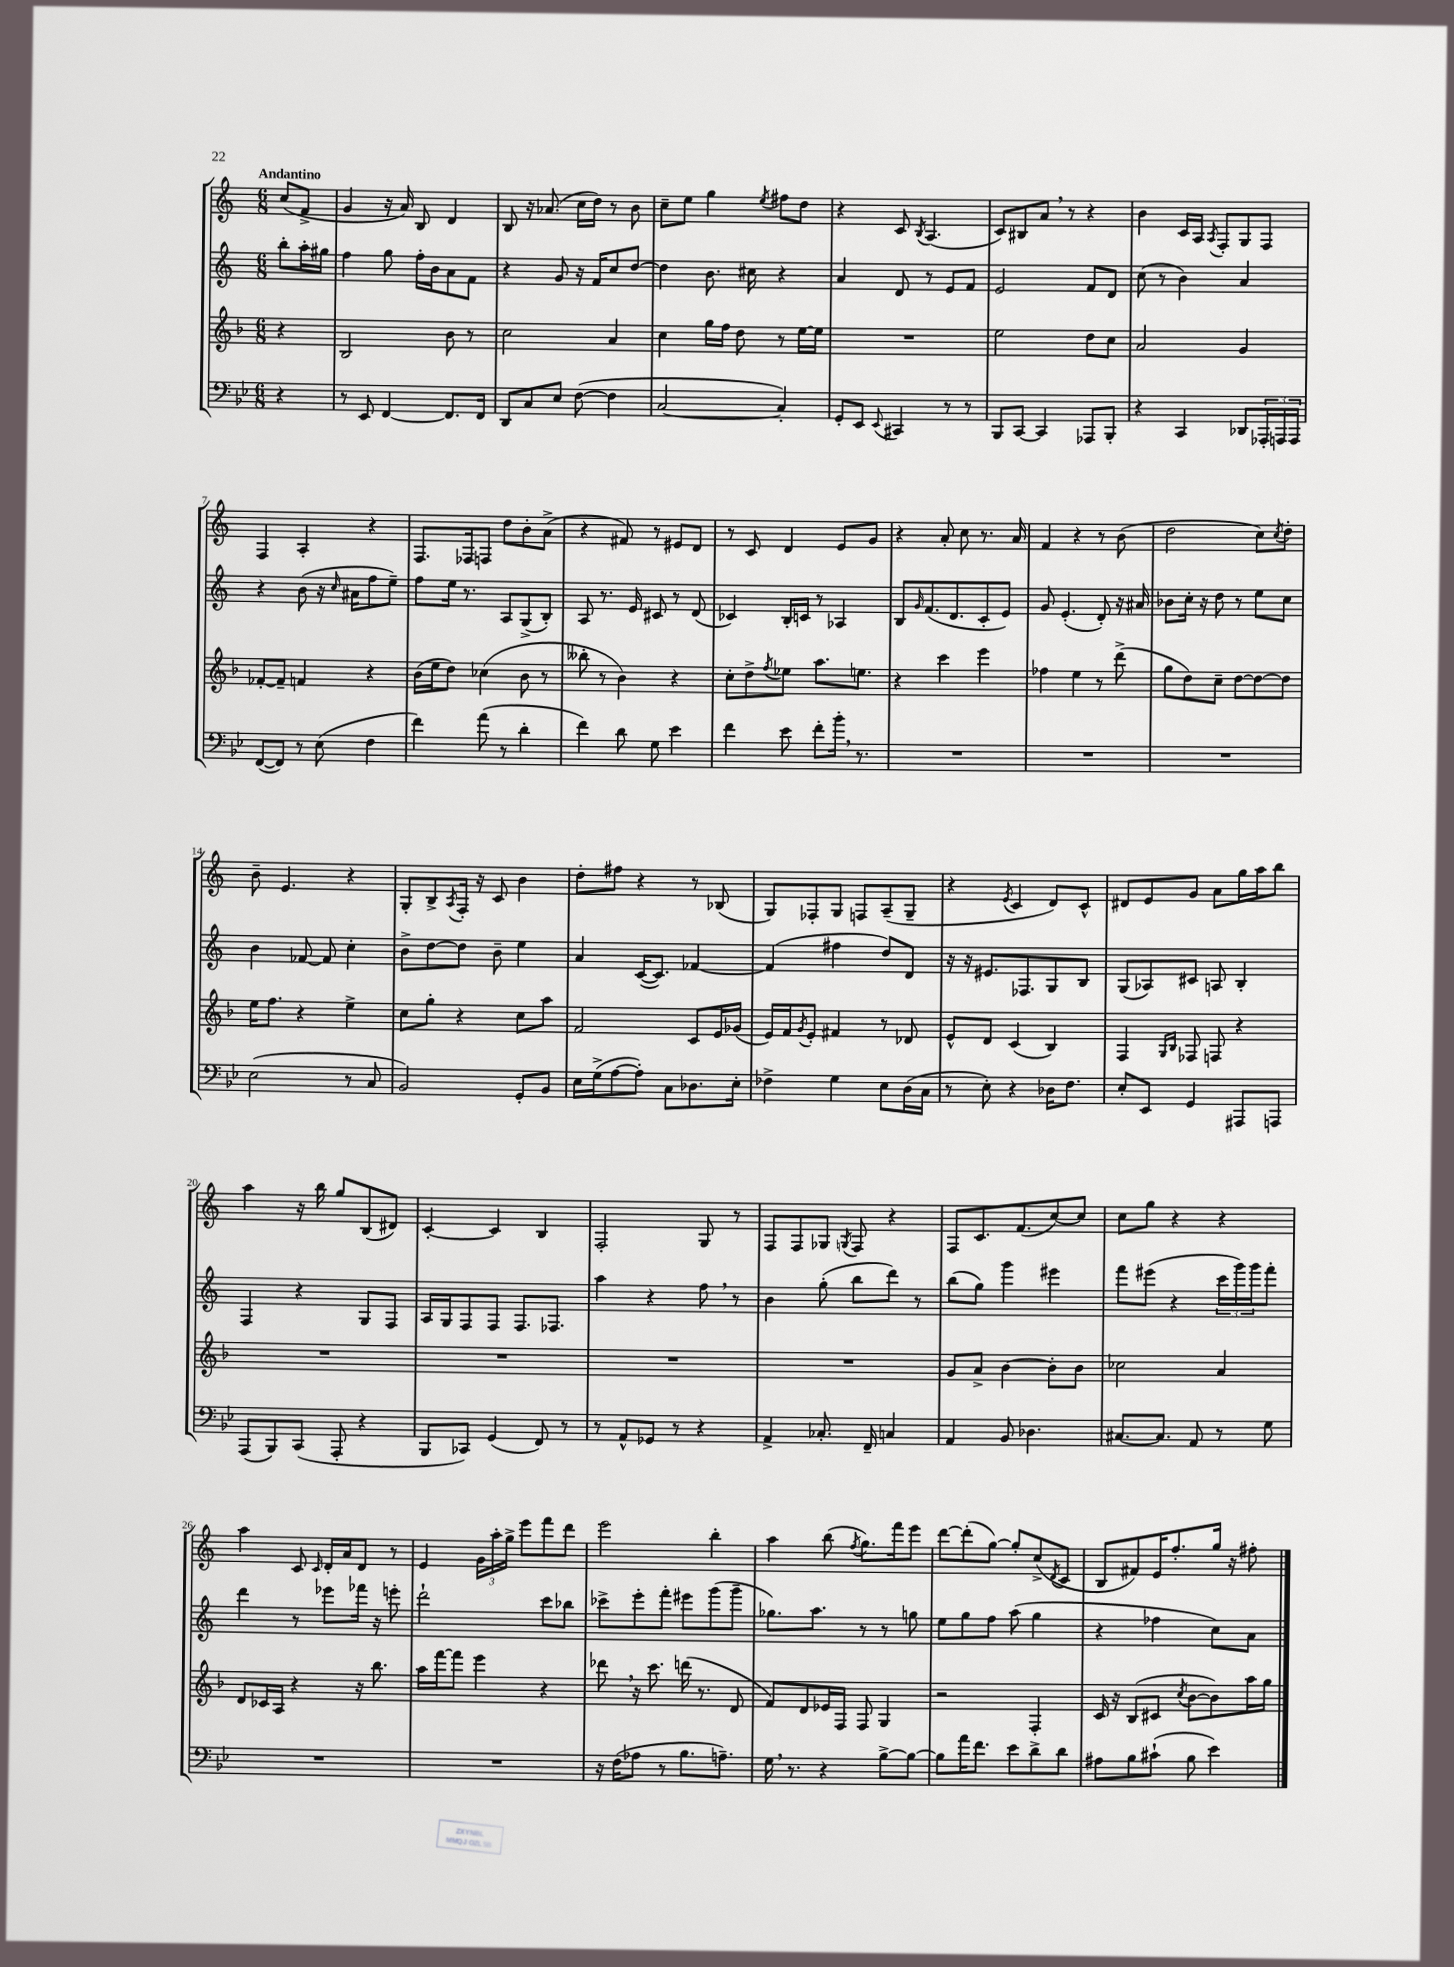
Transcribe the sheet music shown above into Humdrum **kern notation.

**kern	**kern	**kern	**kern
*part4	*part3	*part2	*part1
*staff4	*staff3	*staff2	*staff1
*clefF4	*clefG2	*clefG2	*clefG2
*k[b-e-]	*k[b-]	*k[]	*k[]
*M6/8	*M6/8	*M6/8	*M6/8
=	=	=	=
!	!	!	!LO:TX:a:B:t=Andantino
4r	4r	8bb'\L	(8cc/L
.	.	16aa'\L	8f^/J
.	.	16gg#X\JJ	.
=1	=1	=1	=1
8r	2B-/	4ff\	4g/
8EE-/	.	.	.
[4FF/	.	8gg\	16r
.	.	.	16a/)
.	.	16ff'\LL	8B/
.	.	16b\J	.
8.FF/L]	8b-\	8a\	4d/
.	8r	8f\J	.
16FF/Jk	.	.	.
=2	=2	=2	=2
8DD/L	2cc\	4r	8B/
8C/	.	.	16r
.	.	.	(8.a-X/
8E-/J	.	8g/	.
([8F\	.	16r	16cc\LL
.	.	16f/KL	16dd\JJ)
4F\]	4a/	8cc/	8r
.	.	[8dd/J	8b\
=3	=3	=3	=3
[2C/	4cc\	4dd\]	8cc~\L
.	.	.	8ee\J
.	16gg\LL	8.b\	4gg\
.	16ff\JJ	.	.
.	8dd\	.	.
.	.	16cc#X\	.
.	.	.	8qee/
4C'/])	8r	4r	8ff#X\L
.	[16ee\LL	.	8dd\J
.	16ee\JJ]	.	.
=4	=4	=4	=4
8GG'/L	2.r	4a/	4r
8EE-/J	.	.	.
8qqEE-/	.	.	.
4CC#X/	.	8d/	8c/
.	.	.	8qB/
.	.	8r	(4.A/
8r	.	8e/L	.
8r	.	8f/J	.
=5	=5	=5	=5
8BBB-/L	2ee\	2e/	8c/L)
[8CC/J	.	.	8B#X/
4CC/]	.	.	8a,/J
.	.	.	8r
8AAA-X/L	8dd\L	8f/L	4r
8BBB-'/J	8cc\J	8d/J	.
=6	=6	=6	=6
4r	2a/	(8cc\	4b\
.	.	8r	.
4CC/	.	4b\)	16c/LL
.	.	.	16A/JJ
.	.	.	8qA/
.	.	.	8F'/L
8DD-X/L	4g/	4a/	8G/
24AAA-X'/L	.	.	8F/J
24AAAn/	.	.	.
24AAA/JJ	.	.	.
!!LO:LB:g=z
=7	=7	=7	=7
([8FF/L	[8f-X'/L	4r	4F/
8FF/J])	8f-~/J]	.	.
8r	4fn/	(8b\	4A'/
(8E-\	.	16r	.
.	.	16qqcc/	.
.	.	16a#X\KL	.
4F\	4r	8ff\	4r
.	.	8ee~\J)	.
=8	=8	=8	=8
4f\)	(16b-\LL	8ff\L	8.F/L
.	16ee\J	.	.
.	8dd\J)	16ee\Jk	.
.	.	8.r	16F-X/k
(8a\	(4cc-X\	.	8Fn/J
8r	.	8A/L	8dd\L
4d'\	8b-\	(8G^/	8b'\
.	8r	8B'/J)	(8a^\J
=9	=9	=9	=9
4f\)	8bb--X'\	8A/	4r
.	8r	8.r	.
8d\	4b-\)	.	8f#X/)
.	.	16e/	.
8G\	.	8c#X/	8r
4e-\	4r	8r	8e#X/L
.	.	(8d/	8d/J
=10	=10	=10	=10
4f\	8cc'\L	4c-X/)	8r
.	8dd^\	.	8c/
.	8qff/	.	.
8e-\	8ee-X\J	16B'/LL	4d/
.	.	16cn/JJ	.
8f'\L	8.aa\L	8r	.
16b-',\Jk	.	4A-X/	8e/L
8.r	8.een\J	.	.
.	.	.	8g/J
=11	=11	=11	=11
2.r	4r	8B/L	4r
.	.	16qqg/	.
.	.	(8.f/	.
.	4ccc\	.	8a'/
.	.	8.d/	.
.	.	.	8cc\
.	4eee\	8c'/	8.r
.	.	8e/J)	.
.	.	.	16a/
=12	=12	=12	=12
2.r	4ff-X\	8g/	4f/
.	.	(4.e'/	.
.	4ee\	.	4r
.	8r	8d'/)	8r
.	(8ddd^\	16r	(8b\
.	.	16a#X/	.
=13	=13	=13	=13
2.r	8gg\L	8b-X\L	2dd\
.	8dd\)	16cc'\Jk	.
.	.	16r	.
.	8cc~\J	8dd\	.
.	[8dd\L	8r	.
.	8dd\_	8ee\L	8cc\L)
.	.	.	8qcc/
.	8dd\J]	8cc\J	8dd'\J
!!LO:LB:g=z
=14	=14	=14	=14
(2E-\	16ee\KL	4b\	8b~\
.	8.ff\J	.	.
.	.	.	4.e/
.	4r	[8f-X/	.
.	.	8f-/]	.
8r	4ee^\	4cc'\	4r
8C/	.	.	.
=15	=15	=15	=15
2BB-/)	8cc\L	8b^\L	8G'/L
.	8gg'\J	[8dd\	8B^/
.	.	.	8qA/
.	4r	8dd\J]	16F'/Jk
.	.	.	16r
.	.	8b~\	8c/
8GG'/L	8cc\L	4ee\	4b\
8BB-/J	8aa\J	.	.
=16	=16	=16	=16
16E-\LL	2f/	4a/	8dd'\L
(16G^\J	.	.	.
[8A\	.	.	8ff#X\J
8A'\J])	.	([16c/KL	4r
.	.	8.c/J])	.
8C\L	.	.	.
8.D-X\	8c/L	[4f-X/	8r
.	16e/L	.	(8B-X/
16E-'\Jk	(16g-X/JJ	.	.
=17	=17	=17	=17
4F-X^\	16e/LL)	(4f-/]	8G/L)
.	16f/J	.	.
.	8qg/	.	.
.	8e'/J	.	8F-X'/
4G\	4f#X/	4ff#X\	8G/J
.	.	.	8Fn/L
8E-\L	8r	8dd/L)	(8A~/
(16D\L	8d-X/	8d/J	8G~/J
16C\JJ	.	.	.
=18	=18	=18	=18
8r	8e^^/L	16r	4r
.	.	16r	.
8E-'\)	8d/J	8.e#X/L	.
.	.	.	8qe/
4r	(4c/	.	4c/
.	.	8.F-X/	.
16D-X\KL	4B-/)	8G/	8d/L)
8.F\J	.	.	.
.	.	8B/J	8c^^/J
=19	=19	=19	=19
8E-'/L	4F/	(8G/L	8d#X/L
8EE-/J	.	8A-X/)	8e/
.	16qqG/LL	.	.
.	16qqB-/JJ	.	.
4GG/	8F-X/	8c#X/J	8g/J
.	8Fn/	8An/	8a\L
8AAA#X/L	4r	4B'/	16gg\L
.	.	.	16aa\J
8AAAn/J	.	.	8bb\J
!!LO:LB:g=z
=20	=20	=20	=20
(8AAA/L	2.r	4F/	4aa\
8BBB-/)	.	.	.
(8CC/J	.	4r	16r
.	.	.	16bb\
8AAA'/	.	.	8gg/L
4r	.	8G/L	(8B/
.	.	8F/J	8d#X/J)
=21	=21	=21	=21
8BBB-/L	2.r	16A/LL	[4c'/
.	.	16G/J	.
8CC-X/J)	.	8F/	.
(4GG/	.	8F/J	4c/]
.	.	8.F/L	.
8FF/)	.	.	4B/
.	.	8.F-X/J	.
8r	.	.	.
=22	=22	=22	=22
8r	2.r	4aa\	2F'/
8AA^^/L	.	.	.
8GG-X/J	.	4r	.
8r	.	.	.
4r	.	8ff,\	8G/
.	.	8r	8r
=23	=23	=23	=23
4AA^/	2.r	4b\	8F/L
.	.	.	8F/
8.C-X'/	.	(8gg'\	8G-X/J
.	.	.	8qGn/
.	.	8bb\L	8F/
16FF~/	.	.	.
4Cn/	.	8ddd\J)	4r
.	.	8r	.
=24	=24	=24	=24
4AA/	8g/L	(8bb\L	8F/L
.	8a^/J	8gg\J)	8.c/
8BB-/	[4b-\	4ggg\	.
.	.	.	(8.f/
4.D-X\	.	.	.
.	8b-'\L]	4eee#X\	[8cc/)
.	8b-\J	.	8cc/J]
=25	=25	=25	=25
[8.C#X/L	2cc-X\	8fff\L	8cc\L
.	.	(8eee#X\J	8gg\J
8.C#/J]	.	.	.
.	.	4r	4r
8AA/	.	.	.
8r	4a/	24ccc\LL	4r
.	.	24ggg\)	.
.	.	24ggg\J	.
8G\	.	8fff'\J	.
!!LO:LB:g=z
=26	=26	=26	=26
2.r	8d/L	4ddd\	4aa\
.	16c-X/L	.	.
.	16A/JJ	.	.
.	4r	8r	8c/
.	.	.	16qqc/
.	.	8eee-X\L	16d'/LL
.	.	.	16a/J
.	16r	16fff-X\Jk	8d/J
.	8.bb-\	16r	.
.	.	8eeen'\	8r
=27	=27	=27	=27
2.r	16aa\LL	2ddd`\	4e/
.	[16fff\J	.	.
.	8fff\J]	.	.
.	4eee\	.	24g\LL
.	.	.	24aa'\
.	.	.	24gg^\JJ
.	.	.	8eee\L
.	4r	8ccc\L	8fff\
.	.	8bb-X\J	8ddd\J
=28	=28	=28	=28
16r	8ddd-X,\	8ccc-X^\L	2eee\
(16F\KL	.	.	.
8A-X\J	16r	8eee'\	.
.	8.ccc\	.	.
8r	.	8fff'\J	.
8.B-\L	(16dddn\	8eee#X\L	.
.	8.r	.	.
.	.	(8ggg\	4bb'\
8.An~\J)	.	.	.
.	8d/	8ggg~\J	.
=29	=29	=29	=29
16G,\	8f/L)	8.gg-X\L)	4aa\
8.r	.	.	.
.	8d/	.	.
.	.	8.aa\J	.
4r	16e-X/L	.	(8bb\
.	16F/JJ	.	.
.	.	.	8qff/
.	8F/	8r	8.gg\L)
[8B-^\L	4G/	8r	.
.	.	.	16fff\k
8B-\J_	.	8ggn\	8eee\J
=30	=30	=30	=30
8B-\L]	2r	8ee\L	[8ddd\L
16a\K	.	8gg\	(8ddd'\]
8.f\J	.	.	.
.	.	8ff\J	[8gg\J)
8e-\L	.	(8aa\	8gg'/L]
8d^\	4F'/	4gg\	(8cc^/
.	.	.	8qd/
8d\J	.	.	8c/J
=31	=31	=31	=31
8A#X\L	16c/	4r	8B/L
.	16r	.	.
8B-\	(8B-/L	.	8f#X/)
(8c#X`\J	8c#X/J	4ff-X\	16e/K
.	.	.	8.ff'/
.	8qcc/	.	.
8B-\	[8b-\L	.	.
4e-\)	8b-\])	8cc\L)	16gg/Jk
.	.	.	16r
.	16aa\L	8a\J	8ff#X'\
.	16gg\JJ	.	.
==	==	==	==
*-	*-	*-	*-
